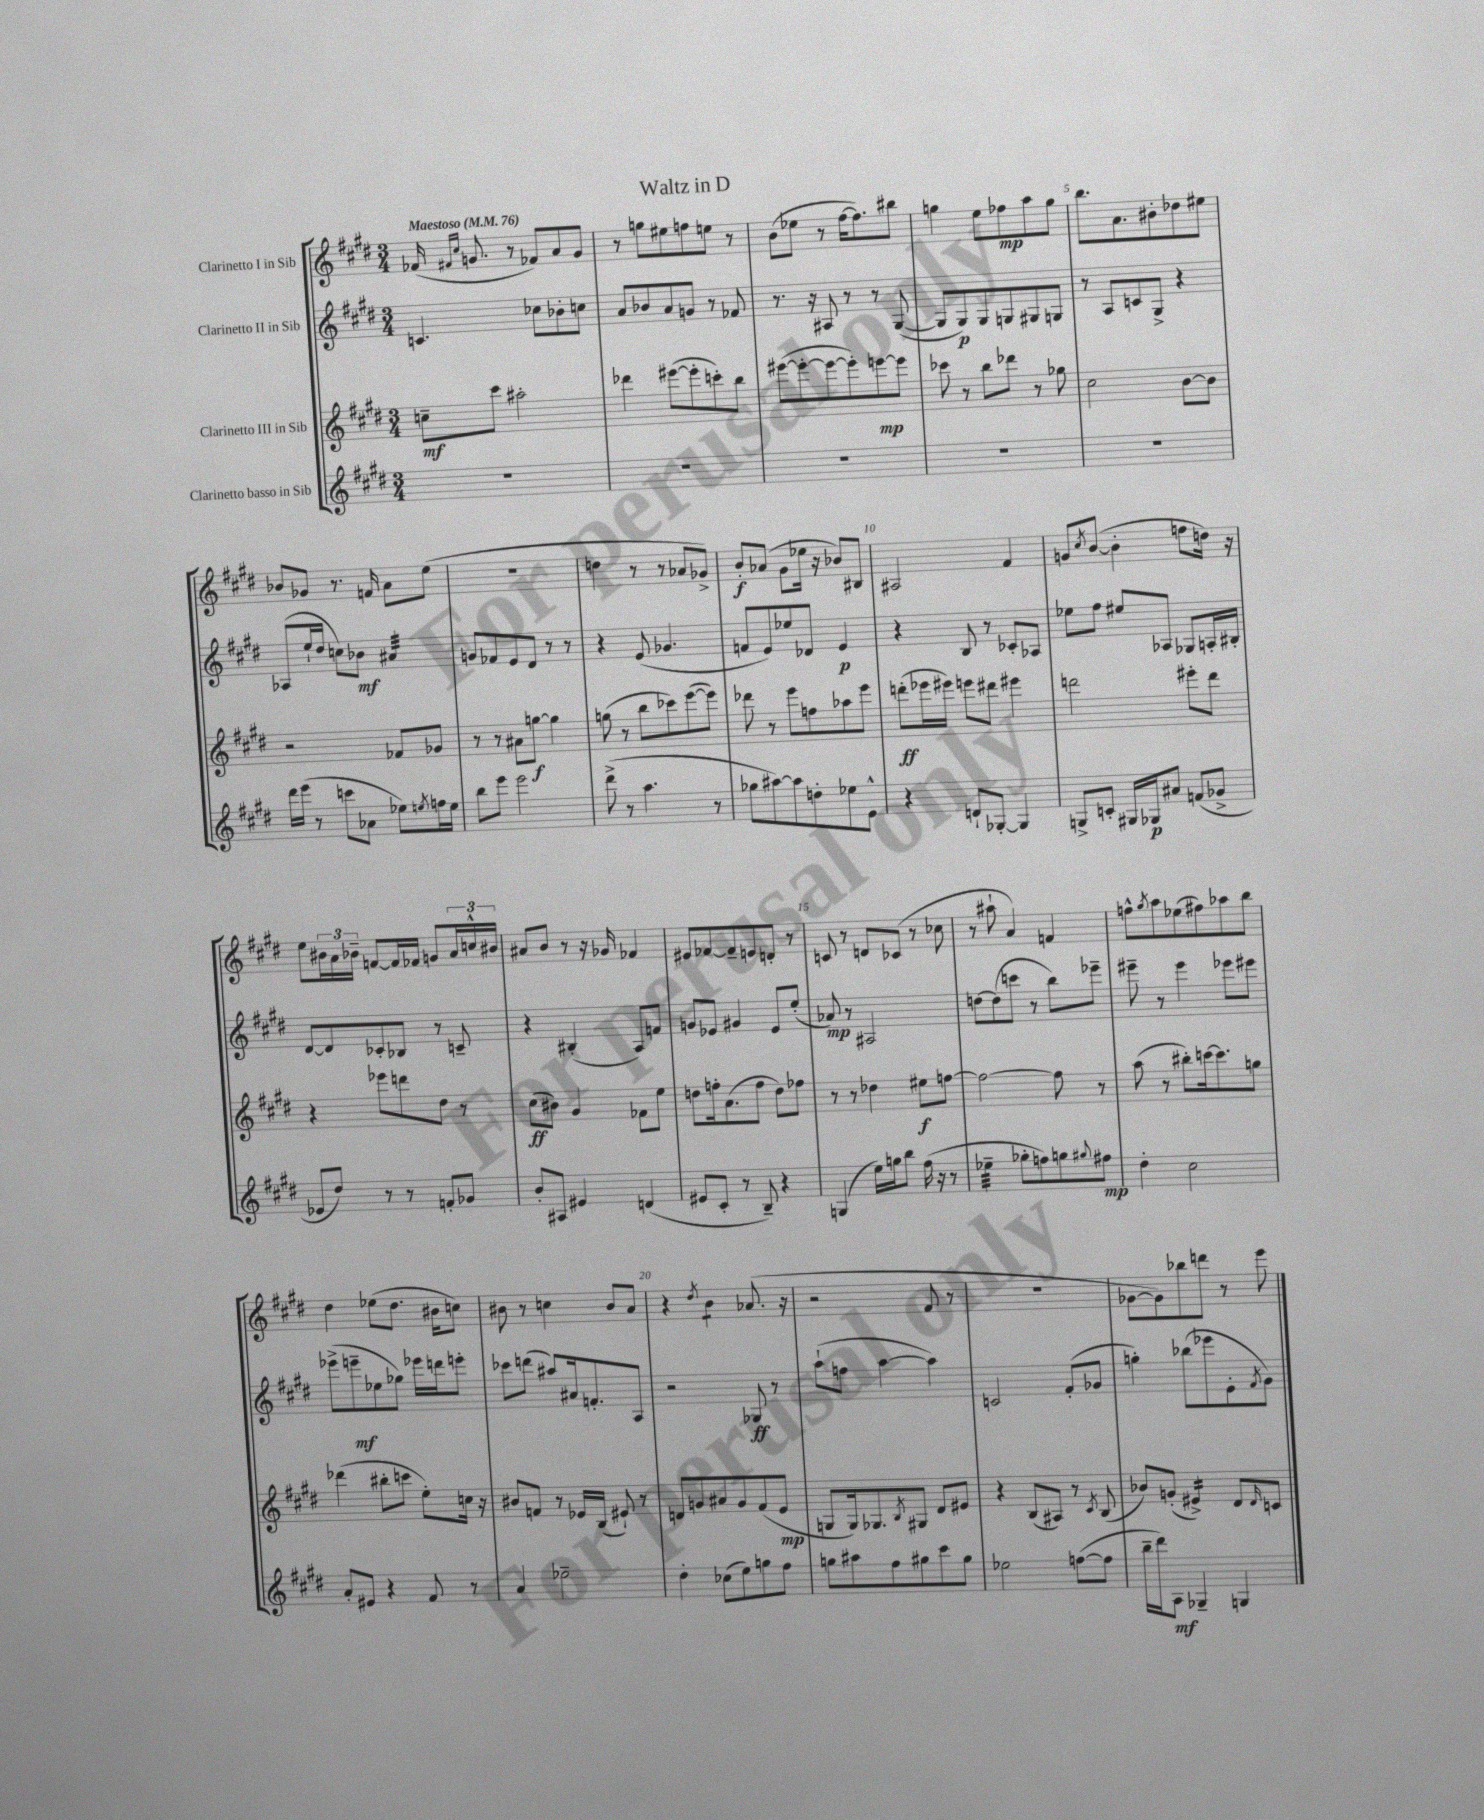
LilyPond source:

\header { title = "Waltz in D" }
<<
\new StaffGroup <<
\new Staff = "s0" \with { instrumentName = "Clarinetto I in Sib" } {
    \clef treble \key e \major \numericTimeSignature \time 3/4 \tempo "Maestoso" 4 = 76
    fes'16( \grace { fis'16 cis''16 } g'8. r8 fes'8) a'8 g'8 |
    r8 g''8 eis''8 f''8 e''8 r8 |
    b'8( ees''8 r8 fis''16~ fis''8.) bis''8 |
    g''4 e''8 fes''8\mp a''8 g''8 |
    b''8. a'8. bis'8-. des''8 eis''8 |
    bes'8 ges'8 r8. f'16 a'8 e''8( |
    R2. |
    d''4 r8 r8 aes'8 ges'8->) |
    b'8-.\f aes'8( gis'8 ees''16 r16 bes'8) bis8 |
    ais2 fis'4 |
    g'8 \acciaccatura { cis''8 } b'8~( b'4-. f''8 d''16) r16 |
    e''8 \tuplet 3/2 { bis'16 a'16 bes'16-- } f'8~ f'16 fes'16 g'8 \tuplet 3/2 { a'16 c''16-^ bis'16 } |
    ais'8 b'8 r8 r16 ges'16 fes'4 |
    eis'8 fes'8~ fes'8-- e'8 d'8-. r8 |
    c'8 r8 d'8 ces'8( r8 ces''8 |
    r8 ais''8-! a'4) f'4 |
    f''8-^ \acciaccatura { gis''8 } a''8 ees''8( fis''8) aes''8 b''8 |
    dis''4 ees''8( dis''8. bis'16 c''8) |
    bis'8 r8 c''4 bis'8 a'8 |
    r4 \acciaccatura { dis''8 } b'4:8 aes'8.( r16 |
    r2 fis'8 r8 |
    R2. |
    ges'8~ ges'8) bes''8 d'''8 r8 e'''8 \bar "|." |
}
\new Staff = "s1" \with { instrumentName = "Clarinetto II in Sib" } {
    \clef treble \key e \major \numericTimeSignature \time 3/4
    c'4. ces''8 bes'8-. c''8 |
    a'8 bes'8 a'8 g'8 r8 fes'8 |
    r8. r16 ais8 r8 r8 gis8~( |
    gis8 gis8\p) gis8 g8 gis8 g8 |
    r8 a8 c'8 gis8-> r4 |
    aes8( e''16-! dis''16 c''8) bes'8\mf ais'4:32 |
    g'8 fes'8 e'8 dis'8 r8 r8 |
    r4 e'8( ges'4. |
    f'8 e'8) ees''8 des'8 e'4\p |
    r4 b8 r8 ces'8-. aes8 |
    ees''8 fis''8 eis''8 aes8 ges8 a16-. bis16-. |
    dis'8~ dis'8 ces'8-. bes8 r8 c'8-- |
    r4 bis4-.( a8) f'8 |
    g'8 ees'8 gis'4 ees'8 e''8-.( |
    aes'8\mp) r8 ais2 |
    d''8~ d''8( c'''8 r8 b''8) ees'''8-- |
    eis'''8-- r8 eis'''4 ees'''8 eis'''8 |
    ees'''8->( e'''8--\mf ees''8 ges''8) ees'''16 d'''16 e'''8-. |
    ces'''8 d'''8( ais''8) ais'16 f'8.-. a8 |
    r2 ges8\ff r8 |
    a''8-!( f''8 a''4~ a''4) |
    c'2 fis'8-.( ges'8 |
    g''4-.) bes''8( ees'''8 e'8-. \acciaccatura { fis'8 } gis'8) \bar "|." |
}
\new Staff = "s2" \with { instrumentName = "Clarinetto III in Sib" } {
    \clef treble \key e \major \numericTimeSignature \time 3/4
    c''8--\mf cis'''8 ais''2-. |
    des'''4 eis'''8~( eis'''8-. c'''8-.) b''8 |
    eis'''8~( eis'''8~-. eis'''8~ eis'''8-.) e'''8~\mp e'''8 |
    ces'''8 r8 b''8 des'''8 r8 ges''8 |
    cis''2 b'8~ b'8 |
    r2 fes'8 ges'8 |
    r8 r8 ais'8 g''8~\f g''4 |
    g''8( r8 b''8 ces'''8) e'''8~( e'''8) |
    des'''8 r8 e'''8 f''8 aes''8 e'''8 |
    d'''8-.\ff( ees'''16 eis'''16) e'''8 dis'''8 eis'''4 |
    d'''2 eis'''8-. d'''8 |
    r4 ees'''8 d'''8 dis''8 r8 |
    cis''8\ff( bis'8) gis'4 fes'8 e''8 |
    d''8 f''16-. a'8.( f''8 d''8) fes''8 |
    r8 r8 des''4 eis''8\f f''8~ |
    f''2~ f''8 r8 |
    a''8( r8 bis''8-.) c'''16~ c'''8. g''8 |
    des'''4( bis''8-. c'''8 e''8-.) c''16 r16 |
    bis'8 f'8 r8 ees'16 b16( eis'8-!) r8 |
    d'8 g'8 ais'8 g'8 fis'8( e'8\mp |
    g8 g16) ges8. \acciaccatura { b8 } gis8 dis'8 eis'8 |
    r4 b8( ais8) r8 \acciaccatura { cis'8 } b8( |
    bes'8) g'8-.( eis'4:16->) dis'8 \grace { dis'16 } c'8 \bar "|." |
}
\new Staff = "s3" \with { instrumentName = "Clarinetto basso in Sib" } {
    \clef treble \key e \major \numericTimeSignature \time 3/4
    R2. |
    R2. |
    R2. |
    R2. |
    R2. |
    dis'''16 e'''16( r8 c'''8 aes'8 ees''8) \acciaccatura { e''8 } f''16 e''16 |
    b''8 e'''8 e'''2 |
    dis'''8->( r8 a''4. r8 |
    ges''8 ais''8~) ais''8 d''8-. ees''8 e'8-^ |
    r4 d'8-! ges8~-. ges4 |
    g8-> c'8-. gis16 ges16\p ais'8 f'8( ges'8-> |
    ees'8 dis''8) r8 r8 f'8-. ges'8 |
    b'8-. ais8 eis'4 d'4( |
    eis'8 cis'8-. r8 b8--) r4 |
    g4( e''16) g''16 b''8 fis''16( r16 r8 |
    ees''4:32-- ges''8-. f''8) g''8 \appoggiatura { gis''8 } fis''8\mp |
    dis''4-. cis''2 |
    a'8-. eis'8 r4 fis'8 r8 |
    a'4 ees''2-- |
    dis''4-. ces''8( e''8) g''8 fis''8 |
    g''8 ais''8 fis''8 gis''8 cis'''8 gis''8 |
    ees''2 f''8~( f''8 |
    b''16-- dis'''16) a8\mf ges4-- g4 \bar "|." |
}
>>
>>
\layout { \context { \Score \override BarNumber.break-visibility = ##(#f #t #t) barNumberVisibility = #(every-nth-bar-number-visible 5) } }
